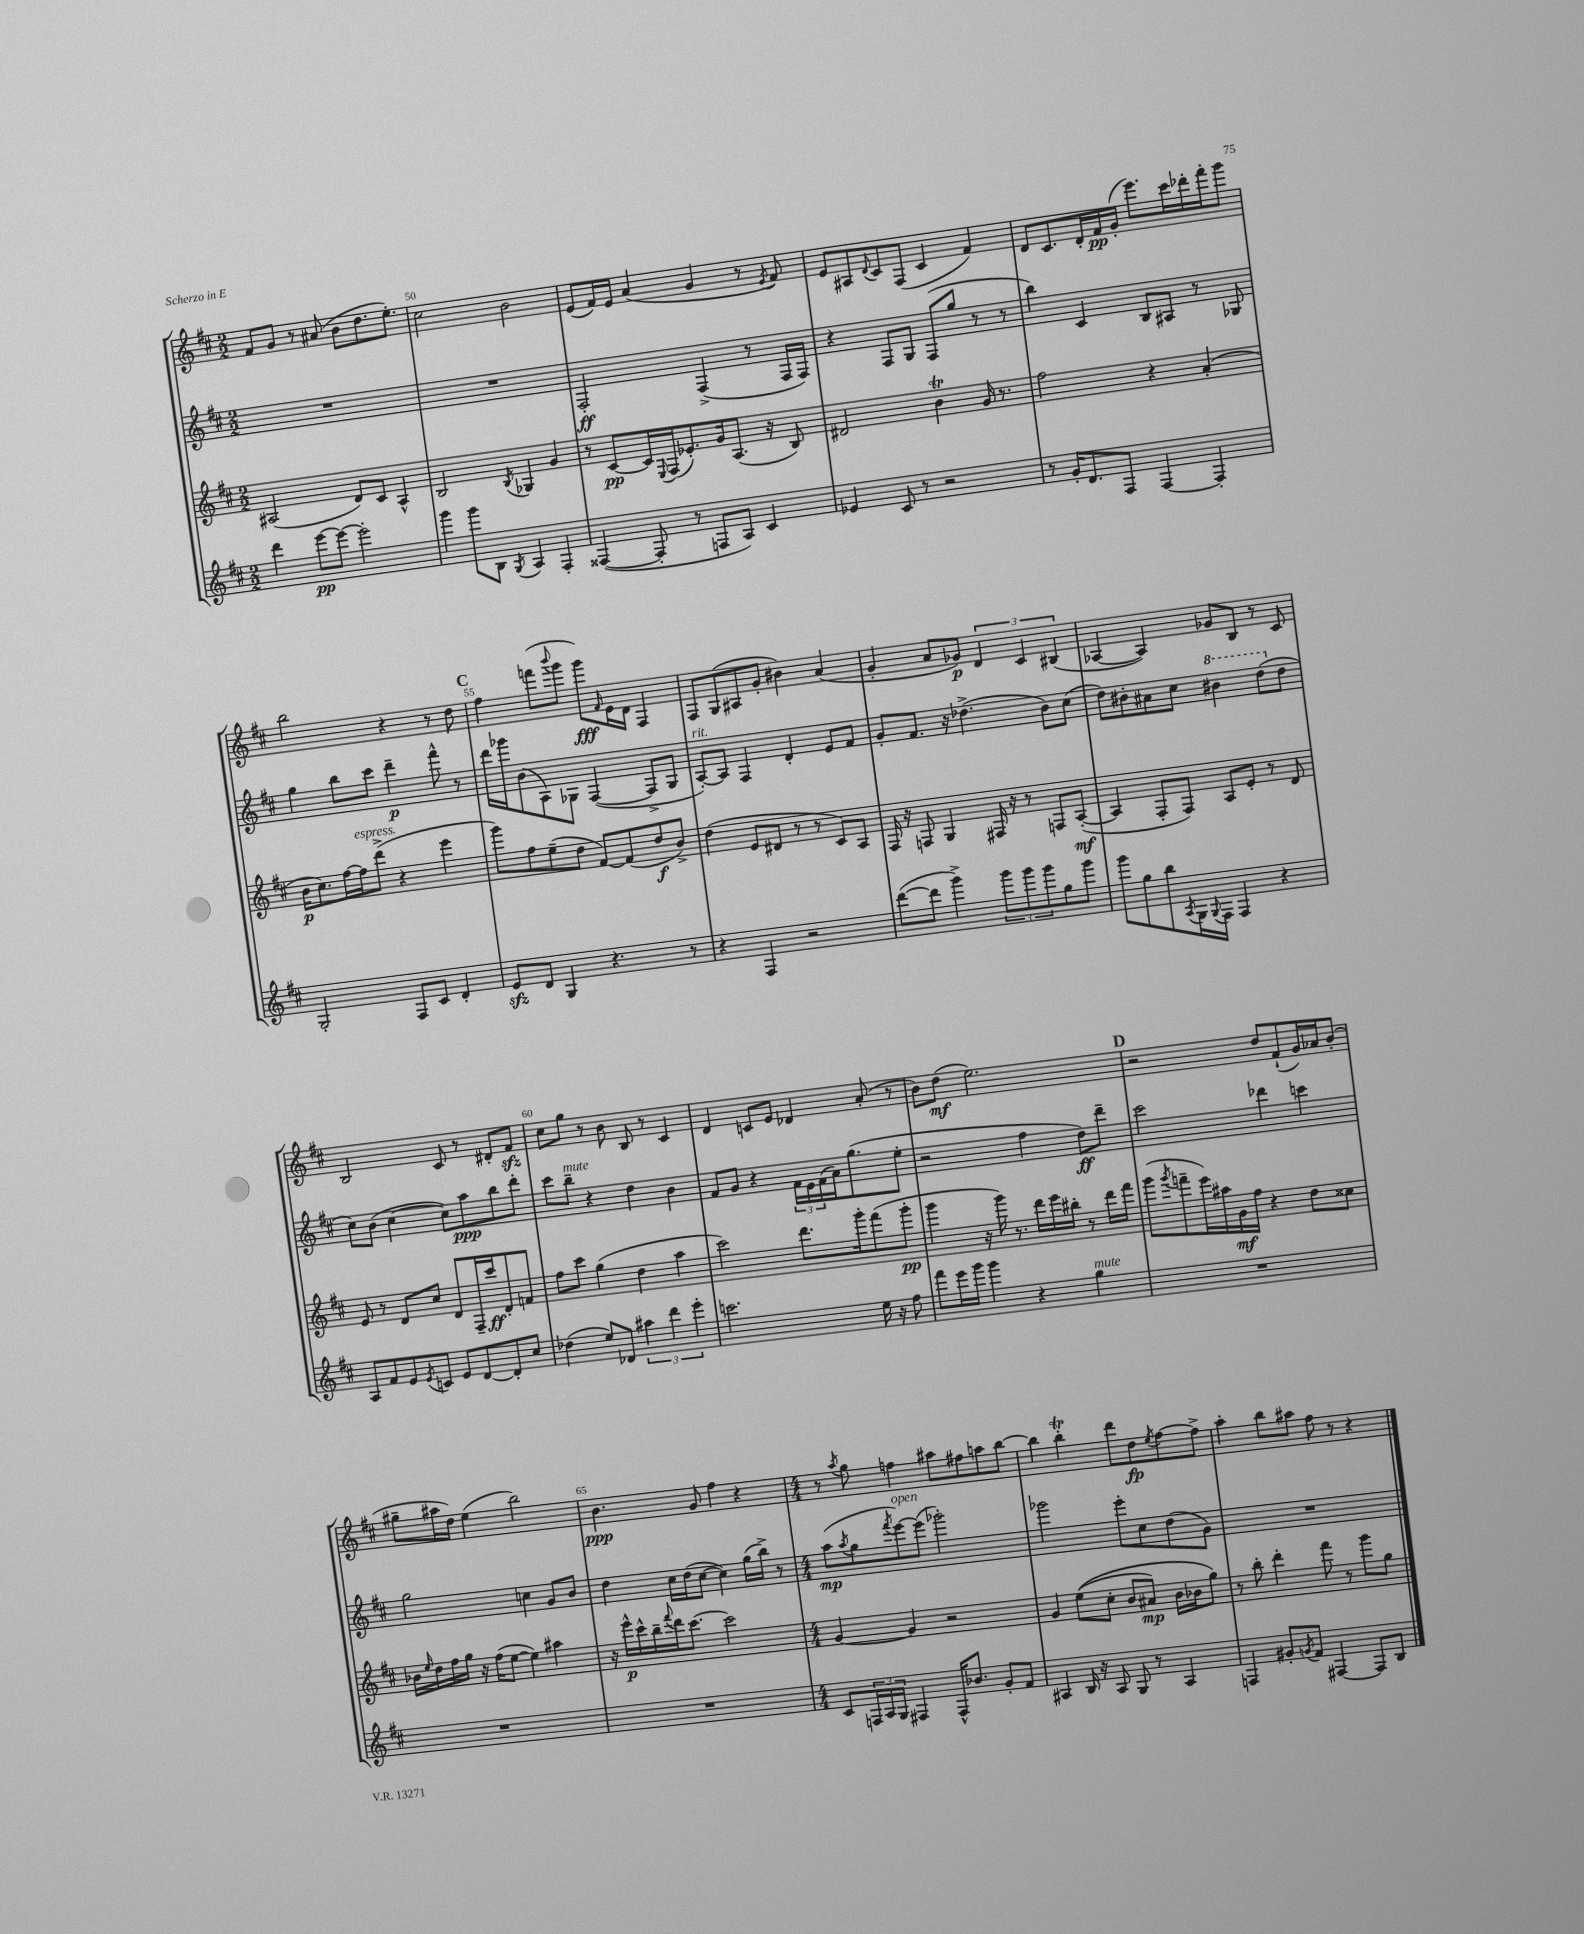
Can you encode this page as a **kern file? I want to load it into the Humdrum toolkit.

**kern	**dynam	**kern	**dynam	**kern	**dynam	**kern	**dynam
*part4	*part4	*part3	*part3	*part2	*part2	*part1	*part1
*staff4	*staff4	*staff3	*staff3	*staff2	*staff2	*staff1	*staff1
*clefG2	*	*clefG2	*	*clefG2	*	*clefG2	*
*k[f#c#]	*	*k[f#c#]	*	*k[f#c#]	*	*k[f#c#]	*
*M2/2	*	*M2/2	*	*M2/2	*	*M2/2	*
=49	=49	=49	=49	=49	=49	=49	=49
4ddd\	.	(2A#X/	.	1r	.	8f#/L	.
.	.	.	.	.	.	8g/J	.
[8eee\L	pp	.	.	.	.	8r	.
8eee\J_	.	.	.	.	.	(8a#X/	.
2eee'\]	.	8d/L)	.	.	.	8b\L	.
.	.	8c#/J	.	.	.	8.dd\	.
.	.	4A#^^/	.	.	.	.	.
.	.	.	.	.	.	8.ee'\J)	.
=50	=50	=50	=50	=50	=50	=50	=50
4ggg\	.	2B/	.	1r	.	2cc#\	.
8ggg\L	.	.	.	.	.	.	.
8B\J	.	.	.	.	.	.	.
8qG/	.	8qB/	.	.	.	.	.
4A/	.	4G-X/	.	.	.	2b\	.
4F#'/	.	4g/	.	.	.	.	.
=51	=51	=51	=51	=51	=51	=51	=51
([4F##X/	.	8r	.	2F#'/	ff	(8e/L	.
.	.	[8c#/L	pp	.	.	16f#/L)	.
.	.	.	.	.	.	16e/JJ	.
8F##'/]	.	16c#/L]	.	.	.	(4a/	.
.	.	8qqE/	.	.	.	.	.
.	.	(16F#/J	.	.	.	.	.
8r	.	8.e-X'/)	.	.	.	.	.
8Fn/L	.	.	.	(4F#^/	.	4g/	.
.	.	16g/k	.	.	.	.	.
8A/J)	.	(8.A/J	.	.	.	.	.
4c#/	.	.	.	8r	.	8r	.
.	.	16r	.	.	.	.	.
.	.	.	.	.	.	8qe/	.
.	.	8B/)	.	16F#/LL	.	8f#/)	.
.	.	.	.	16F#/JJ)	.	.	.
=52	=52	=52	=52	=52	=52	=52	=52
4e-X/	.	2d#X/	.	4r	.	8e/L	.
.	.	.	.	.	.	8A#X/	.
.	.	.	.	.	.	8qqd/	.
8c#/	.	.	.	8F#/L	.	8c#/	.
8r	.	.	.	8G/J	.	(8F#/J	.
2r	.	4bT\	.	(8F#/L	.	4c#/	.
.	.	.	.	8gg/J	.	.	.
.	.	16g/	.	8r	.	4f#/)	.
.	.	8.r	.	.	.	.	.
.	.	.	.	8r	.	.	.
=53	=53	=53	=53	=53	=53	=53	=53
8r	.	2ff#\	.	4bb\)	.	8d/L	.
16g'/KL	.	.	.	.	.	8.c#/	.
8.d/	.	.	.	.	.	.	.
.	.	.	.	4c#/	.	.	.
.	.	.	.	.	.	16d'/L	.
8F#/J	.	.	.	.	.	16f#/	pp
.	.	.	.	.	.	(16g'/JJ	.
[4F#/	.	4r	.	8B/L	.	8.eee\L)	.
.	.	.	.	8A#X/J	.	.	.
.	.	.	.	.	.	16ccc#\L	.
4F#'/]	.	(4a'/	.	8r	.	16ddd-X'\	.
.	.	.	.	.	.	16fff#'\J	.
.	.	.	.	8G-X/	.	8ggg\J	.
!!LO:LB:g=z
=54	=54	=54	=54	=54	=54	=54	=54
2G'/	.	16b\KL	p	4gg\	.	2bb\	.
.	.	8.cc#\)	.	.	.	.	.
.	.	[16ff#\L	.	8bb\L	.	.	.
!	!	!LO:TX:a:i:t=espress.	!	!	!	!	!
.	.	16ff#\J]	.	.	.	.	.
.	.	(8ddd^\J	.	8ccc#\J	.	.	.
8F#/L	.	4r	.	4ddd~\	p	4r	.
8c#/J	.	.	.	.	.	.	.
4d'/	.	4eee\	.	8fff#^^\	.	8r	.
.	.	.	.	8r	.	8dd\	.
!!LO:REH:place=s1:t=C
=55	=55	=55	=55	=55	=55	=55	=55
8ezz/L	.	8ggg\L)	.	16ddd\LL	.	4ff#\	.
.	.	.	.	16ggg-X\J	.	.	.
8d/J	.	8ff#\	.	(8b\	.	.	.
4G/	.	(8ee~\	.	8A\)	.	(8fffn\L	.
.	.	.	.	.	.	8qqbbb/	.
.	.	8dd\J	.	8G-X\J	.	8ggg\J	.
4.r	.	[8f#/L)	.	([4F#/	.	8ggg\L)	fff
.	.	.	.	.	.	16qqf#/	.
.	.	(8f#/]	.	.	.	16e\L	.
.	.	.	.	.	.	16d\JJ	.
.	.	8dd/	f	8F#^/L]	.	4F#/	.
8r	.	8b^/J)	.	8G-/J	.	.	.
=56	=56	=56	=56	=56	=56	=56	=56
!	!	!	!	!LO:TX:a:i:t=rit.	!	!	!
4r	.	(4dd\	.	[8A'/L)	.	8F#/L	.
.	.	.	.	8A/J]	.	(8G/	.
4F#/	.	8e/L	.	4F#/	.	8A#X/	.
.	.	8d#X/J	.	.	.	8g'/J	.
2r	.	8r	.	4d'/	.	4b#X\)	.
.	.	8r	.	.	.	.	.
.	.	8c#/L)	.	8e/L	.	(4a/	.
.	.	8A/J	.	8f#/J	.	.	.
=57	=57	=57	=57	=57	=57	=57	=57
([8ddd\L	.	16F#/	.	8g'/L	.	4g'/	.
.	.	16r	.	.	.	.	.
8ddd\J]	.	8Fn/	.	8.f#/J	.	.	.
4ggg^\)	.	4G/	.	.	.	8a/L	.
.	.	.	.	16r	.	.	.
.	.	.	.	(4.dd-X^\	.	8g-X/J)	p
12ggg\L	.	16F#X/	.	.	.	6d/	.
.	.	16r	.	.	.	.	.
12ggg\	.	.	.	.	.	.	.
.	.	8r	.	.	.	.	.
12ggg\	.	.	.	.	.	6c#/	.
8gg\	.	8Fn/L	.	8b\L)	.	.	.
.	.	.	.	.	.	(6B#X/	.
8ggg\J	.	([8A'/J	mf	(8cc#\J	.	.	.
=58	=58	=58	=58	=58	=58	=58	=58
8ggg\L	.	4A/]	.	8dd\L)	.	[4A-X/	.
8gg\	.	.	.	8b#X'\	.	.	.
8bb\	.	8F#'/L	.	8a#X\	.	4A-/])	.
8qA/	.	.	.	.	.	.	.
16G\L	.	8F#/J)	.	8cc#\J	.	.	.
8qqG/	.	.	.	.	.	.	.
16F#\JJ	.	.	.	.	.	.	.
*	*	*	*	*8va	*	*	*
4F#/	.	8A/L	.	4bb#X\	.	8g-X/L	.
.	.	8e'/J	.	.	.	8B/J	.
4r	.	8r	.	(8ddd\L	.	8r	.
*	*	*	*	*X8va	*	*	*
.	.	8d/	.	8dd\J	.	8c#/	.
!!LO:LB:g=z
=59	=59	=59	=59	=59	=59	=59	=59
8A/L	.	8e/	.	8cc#\L)	.	2B/	.
8f#/	.	8r	.	(8b\J	.	.	.
8e/	.	8d/L	.	[4cc#\	.	.	.
8qe/	.	.	.	.	.	.	.
8cn/J	.	8cc#/J	.	.	.	.	.
8e/L	.	8d/L	.	8cc#\L])	.	8c#/	.
[8d/	.	16F#~/L	.	8aa\	ppp	8r	.
.	.	16ccc#/J	ff	.	.	.	.
8d'/]	.	8d'/	.	8bb\	.	8d#X'/L	.
8cc#/J	.	8fn/J	.	8ddd'\J	.	8f#zz/J	.
=60	=60	=60	=60	=60	=60	=60	=60
(4dd-X\	.	8ff#\L	.	8ccc#\L	.	8cc#\L	.
!	!	!	!	!LO:TX:a:i:t=mute	!	!	!
.	.	8ccc#\J	.	8bb~\J	.	8gg\J	.
8ee/L)	.	(4gg\	.	4r	.	8r	.
8d-X/J	.	.	.	.	.	8b\	.
6aa#X\	.	4dd\	.	4dd\	.	8B/	.
.	.	.	.	.	.	8r	.
6ddd\	.	.	.	.	.	.	.
.	.	4aa\	.	4b\	.	4c#/	.
6eee'\	.	.	.	.	.	.	.
=61	=61	=61	=61	=61	=61	=61	=61
2.cccn\	.	2ccc#\)	.	8f#/L	.	4d/	.
.	.	.	.	8g/J	.	.	.
.	.	.	.	4r	.	8cn/L	.
.	.	.	.	.	.	8e/J	.
.	.	8.ddd\L	.	24f#\LL	.	4d-X/	.
.	.	.	.	24e\	.	.	.
.	.	.	.	(24f#\	.	.	.
.	.	.	.	16a\J)	.	.	.
.	.	16ggg'\k	.	(8.gg\	.	.	.
16ee\	.	(8fff#\	.	.	.	(8a'/	.
16r	.	.	.	.	.	.	.
8ff#\	.	8ggg'\J	pp	8ee'\J	.	8r	.
=62	=62	=62	=62	=62	=62	=62	=62
8fff#\L	.	4ggg\	.	2r	.	8b\L)	.
16eee\L	.	.	.	.	.	(8dd\J	mf
16ggg\JJ	.	.	.	.	.	.	.
4ggg\	.	16r	.	.	.	2.ee\)	.
.	.	16ggg\)	.	.	.	.	.
.	.	8.r	.	.	.	.	.
4r	.	.	.	4ff#\	.	.	.
.	.	16ddd\LL	.	.	.	.	.
.	.	16eee\	.	.	.	.	.
.	.	16bb#X'\JJ	.	.	.	.	.
!LO:TX:a:i:t=mute	!	!	!	!	!	!	!
4gg\	.	8r	.	8dd\L)	ff	.	.
.	.	16ddd\LL	.	8ddd~\J	.	.	.
.	.	16fff#\JJ	.	.	.	.	.
!!LO:REH:place=s1:t=D
=63	=63	=63	=63	=63	=63	=63	=63
1r	.	(8ggg\L	.	2ccc#\	.	2r	.
.	.	8qggg/	.	.	.	.	.
.	.	8fffn~\	.	.	.	.	.
.	.	16eee\L)	.	.	.	.	.
.	.	16aa#X\	.	.	.	.	.
.	.	16g\	mf	.	.	.	.
.	.	16ff#\JJ	.	.	.	.	.
.	.	4r	.	4ddd-X\	.	8dd/L	.
.	.	.	.	.	.	(8f#`/	.
.	.	8dd\L	.	4cccn\	.	16g/L)	.
.	.	.	.	.	.	16a-X/J	.
.	.	8cc##X\J	.	.	.	(8b'/J	.
!!LO:LB:g=z
=64	=64	=64	=64	=64	=64	=64	=64
1r	.	16b-X\LL	.	2gg\	.	8gg#X~\L	.
.	.	16qqee/	.	.	.	.	.
.	.	16dd\	.	.	.	.	.
.	.	16ff#\	.	.	.	16aa#X\L	.
.	.	16gg\JJ	.	.	.	16dd\JJ)	.
.	.	16r	.	.	.	(4ee\	.
.	.	(16ff#\KL	.	.	.	.	.
.	.	[8ee\J	.	.	.	.	.
.	.	4ee\])	.	4ccn\	.	2bb\)	.
.	.	4aa#X\	.	8g/L	.	.	.
.	.	.	.	8b/J	.	.	.
=65	=65	=65	=65	=65	=65	=65	=65
1r	.	16r	.	4dd\	.	4.b\	ppp
.	.	16eee^^\LL	p	.	.	.	.
.	.	16ccc#^^\	.	.	.	.	.
.	.	16bb~\	.	.	.	.	.
.	.	8qqfff#/	.	.	.	.	.
.	.	16ddd\J	.	16cc#\LL	.	.	.
.	.	[8.ccc#\J	.	(16dd\J	.	.	.
.	.	.	.	[8cc#\J	.	8g/	.
.	.	2ccc#\]	.	4cc#\])	.	4ff#\	.
.	.	.	.	(16gg\LL	.	4r	.
.	.	.	.	16bb^\JJ)	.	.	.
.	.	.	.	8r	.	.	.
=66	=66	=66	=66	=66	=66	=66	=66
*M4/4	*	*M4/4	*	*M4/4	*	*M4/4	*
8c#/L	.	[4g/	.	(8aa\L	mp	8r	.
.	.	.	.	8qaa/	.	8qaa/	.
24Fn/L	.	.	.	8gg\	.	8gg\	.
24A/	.	.	.	.	.	.	.
24G/JJ	.	.	.	.	.	.	.
.	.	.	.	8qfff#/	.	.	.
!	!	!	!	!LO:TX:a:i:t=open	!	!	!
4F#X/	.	4g/]	.	[8eee\)	.	4ffn\	.
.	.	.	.	(8eee\J]	.	.	.
16F#^^/KL	.	2r	.	2ggg-X'\)	.	8aa#X\L	.
8.b-X/J	.	.	.	.	.	.	.
.	.	.	.	.	.	8ff#X\	.
8g'/L	.	.	.	.	.	8aan\	.
8f#/J	.	.	.	.	.	[8bb\J	.
=67	=67	=67	=67	=67	=67	=67	=67
4A#X/	.	4g/	.	2ggg-X\	.	4bb\]	.
16B/	.	((8ee\L	.	.	.	4bbT'\	.
16r	.	.	.	.	.	.	.
8A#/	.	8cc#'\J	.	.	.	.	.
8G/	.	8b/L	.	8eee'\L	.	8ddd\L	.
8r	.	8a#X/J)	mp	8cc#\	.	8dd\	fp
.	.	.	.	.	.	8qee/	.
4A#/	.	16b\LL	.	(8dd\	.	[8ff#\	.
.	.	16b-X\J	.	.	.	.	.
.	.	8gg\J)	.	8g\J)	.	8ff#^\J]	.
=68	=68	=68	=68	=68	=68	=68	=68
4Fn/	.	8r	.	1r	.	4aa'\	.
.	.	8bb'\	.	.	.	.	.
8g#X'/L	.	4ddd'\	.	.	.	8bb\L	.
8qgn/	.	.	.	.	.	.	.
8f#/J	.	.	.	.	.	8aa#X\J	.
[4F#X/	.	8fff#\	.	.	.	8ff#\	.
.	.	8r	.	.	.	8r	.
8F#/L]	.	8ggg\L	.	.	.	4r	.
8B/J	.	8gg\J	.	.	.	.	.
==	==	==	==	==	==	==	==
*-	*-	*-	*-	*-	*-	*-	*-
